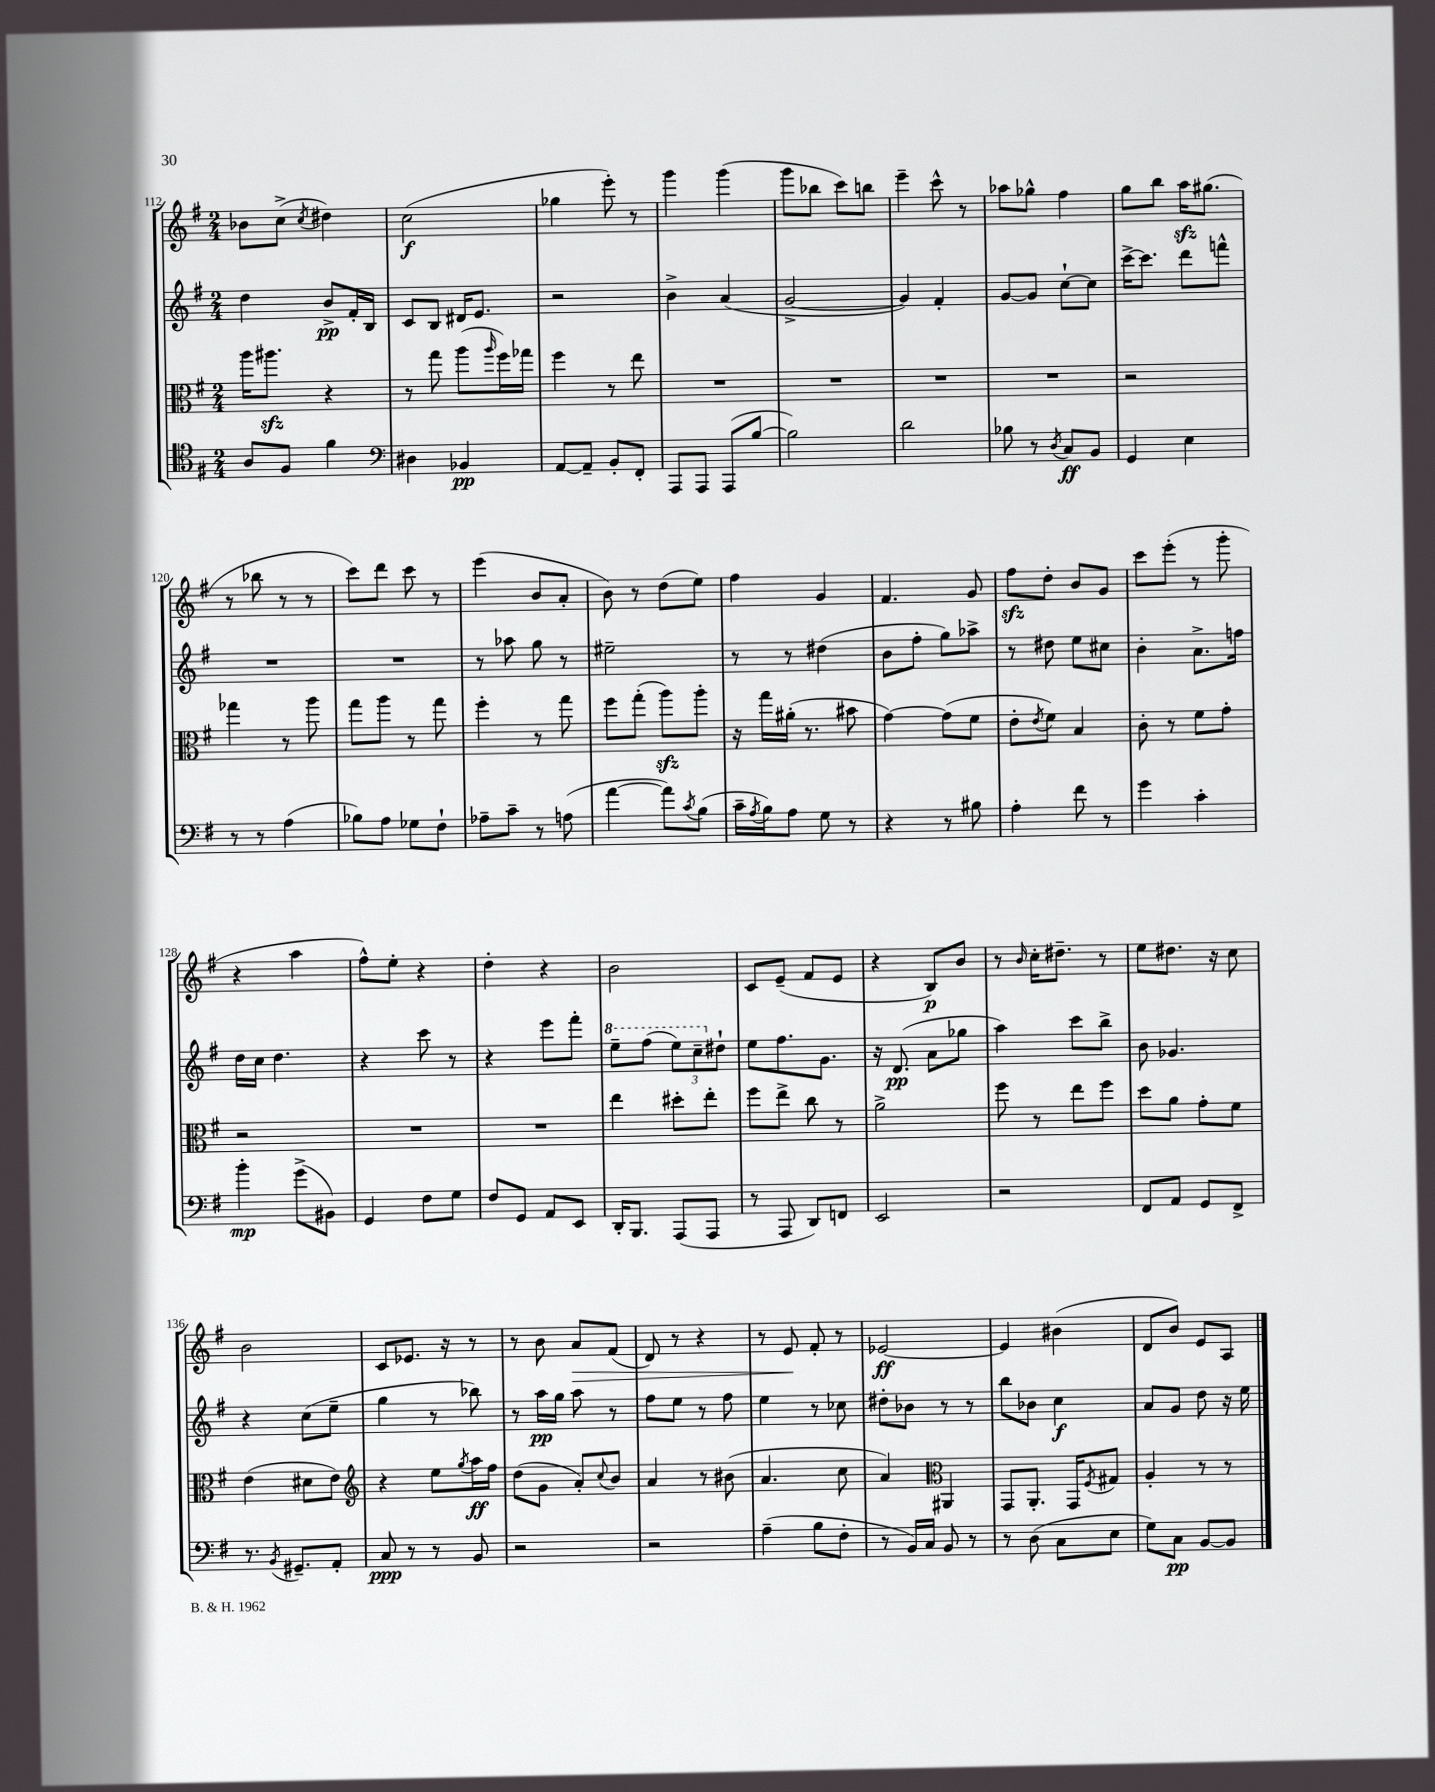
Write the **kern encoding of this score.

**kern	**kern	**kern	**kern
*staff4	*staff3	*staff2	*staff1
*clefC4	*clefC3	*clefG2	*clefG2
*k[f#]	*k[f#]	*k[f#]	*k[f#]
*M2/4	*M2/4	*M2/4	*M2/4
8A	16aa	4dd	8b-
.	8.aa#	.	.
8F#	.	.	(8cc^
.	.	.	8qcc
4f#	4r	8b^	4dd#)
.	.	16f#'	.
.	.	16B	.
=	=	=	=
*clefF4	*	*	*
4D#	8r	8c	(2cc
.	8gg	8B	.
4BB-	(8aa	16d#	.
.	.	8.e	.
.	16qqaa	.	.
.	16ff#)	.	.
.	16gg-	.	.
=	=	=	=
[8AA	4ff#	2r	4gg-
8AA~]	.	.	.
8BB'	8r	.	8eee')
8FF#'	8ee	.	8r
=	=	=	=
8AAA	2r	4b^	4ggg
8AAA	.	.	.
(8AAA	.	(4a	(4ggg
[8B	.	.	.
=	=	=	=
2B])	2r	[2g^	8ggg
.	.	.	8bb-
.	.	.	8ccc)
.	.	.	8bb
=	=	=	=
2d	2r	4g])	4eee~
.	.	4f#'	8ccc^^
.	.	.	8r
=	=	=	=
8B-	2r	[8g	8aa-
8r	.	8g]	8gg-^^
8qD	.	.	.
8C	.	[8cc`	4ff#
8BB	.	8cc]	.
=	=	=	=
4GG	2r	[16ccc^	8gg
.	.	8.ccc]	.
.	.	.	8bb
4E	.	8ddd	16aa
.	.	.	(8.gg#
.	.	8fff^^	.
=	=	=	=
8r	4gg-	2r	8r
8r	.	.	8bb-
(4A	8r	.	8r
.	8aa	.	8r
=	=	=	=
8B-)	8gg	2r	8ccc)
8A	8aa	.	8ddd
8G-	8r	.	8ccc
8F#`	8gg	.	8r
=	=	=	=
8A-~	4ff#'	8r	(4eee
8c~	.	8aa-	.
8r	8r	8gg	8b
(8A	8gg	8r	8a'
=	=	=	=
[4a	8ff#	2ee#~	8b)
.	(8gg'	.	8r
8a])	8aa)	.	(8dd
8qc	.	.	.
(8B	8aa'	.	8ee)
=	=	=	=
16c~	16r	8r	4ff#
8qA	.	.	.
16B)	16gg	.	.
8A	(16a#'	8r	.
.	8.r	.	.
8G	.	(4dd#	4g
8r	8b#	.	.
=	=	=	=
4r	[4g)	8b	4.f#
.	.	8ff#'	.
8r	(8g]	8gg)	.
8B#	8f#	8aa-^	8g
=	=	=	=
4A'	8e'	8r	8ff#
.	8qe	.	.
.	8f#)	8dd#	8dd'
8f#	4B	8ee	8b
8r	.	8cc#	8g
=	=	=	=
4g	8c'	4b'	8ccc
.	8r	.	(8eee'
4c'	8f#	8.a^	8r
.	8g'	.	8ggg'
.	.	16ff	.
=	=	=	=
4b'	2r	16dd	4r
.	.	16cc	.
.	.	4.dd	.
(8g^	.	.	4aa
8BB#)	.	.	.
=	=	=	=
4GG	2r	4r	8ff#^^)
.	.	.	8ee'
8F#	.	8ccc	4r
8G	.	8r	.
=	=	=	=
8F#	2r	4r	4dd'
8GG	.	.	.
8AA	.	8eee	4r
8EE	.	8fff#'	.
=	=	=	=
16DD'	4ee	8eee~	2b
8.BBB	.	.	.
.	.	(8fff#	.
(8AAA	8dd#'	12eee)	.
.	.	12ccc~	.
8AAA	8ee'	.	.
.	.	12dd#`	.
=	=	=	=
8r	8ff#	8ee	8c
8AAA	8ee^	8.ff#	(8e~
8DD)	8cc	.	8f#
.	.	8.g	.
8FF	8r	.	8e
=	=	=	=
2EE	2a^	16r	4r
.	.	(8.d	.
.	.	8a	8B)
.	.	8gg-	8b
=	=	=	=
2r	8ff#	4aa)	8r
.	.	.	16qqb
.	8r	.	16cc'
.	.	.	8.dd#~
.	8ee	8ccc	.
.	8ff#	8bb^	8r
=	=	=	=
8FF#	8dd	8b	8ee
8AA	8a	4.g-	8.dd#
8GG	8g'	.	.
.	.	.	16r
8FF#^	8f#	.	8cc
=	=	=	=
8.r	(4e	4r	2b
8qBB	.	.	.
8.GG#~	.	.	.
.	8d#	(8cc	.
8AA'	8e)	8ee~	.
=	=	=	=
*	*clefG2	*	*
8C	4r	4gg	8c
8r	.	.	8.e-
8r	8ee	8r	.
.	.	.	16r
.	8qgg	.	.
8BB	16aa	8bb-)	8r
.	16ff#	.	.
=	=	=	=
2r	(8dd	8r	8r
.	8g	16aa	8b
.	.	16gg	.
.	8a')	8aa	8a
.	8qqcc	.	.
.	8b	8r	(8f#
=	=	=	=
2r	4a	8ff#	8d)
.	.	8ee	8r
.	8r	8r	4r
.	(8b#	8ff#	.
=	=	=	=
(4A~	4.a	4ee	8r
.	.	.	8e
8B	.	8r	8f#'
8F#'	8cc	8cc-	8r
=	=	=	=
8r	4a)	8dd#'	[2e-
16BB)	.	8b-	.
16C	.	.	.
*	*clefC3	*	*
8BB	4AA#	8r	.
8r	.	8r	.
=	=	=	=
8r	8GG	8bb	4e-]
(8D	8.AA'	8b-	.
8C	.	4cc	(4b#
.	16GG	.	.
.	8qF#	.	.
8E	8G#	.	.
=	=	=	=
8G)	4A'	8a	8d
8C	.	8g	8b)
[8BB	8r	8dd	8e
8BB]	8r	16r	8A
.	.	16ee	.
==	==	==	==
*-	*-	*-	*-
